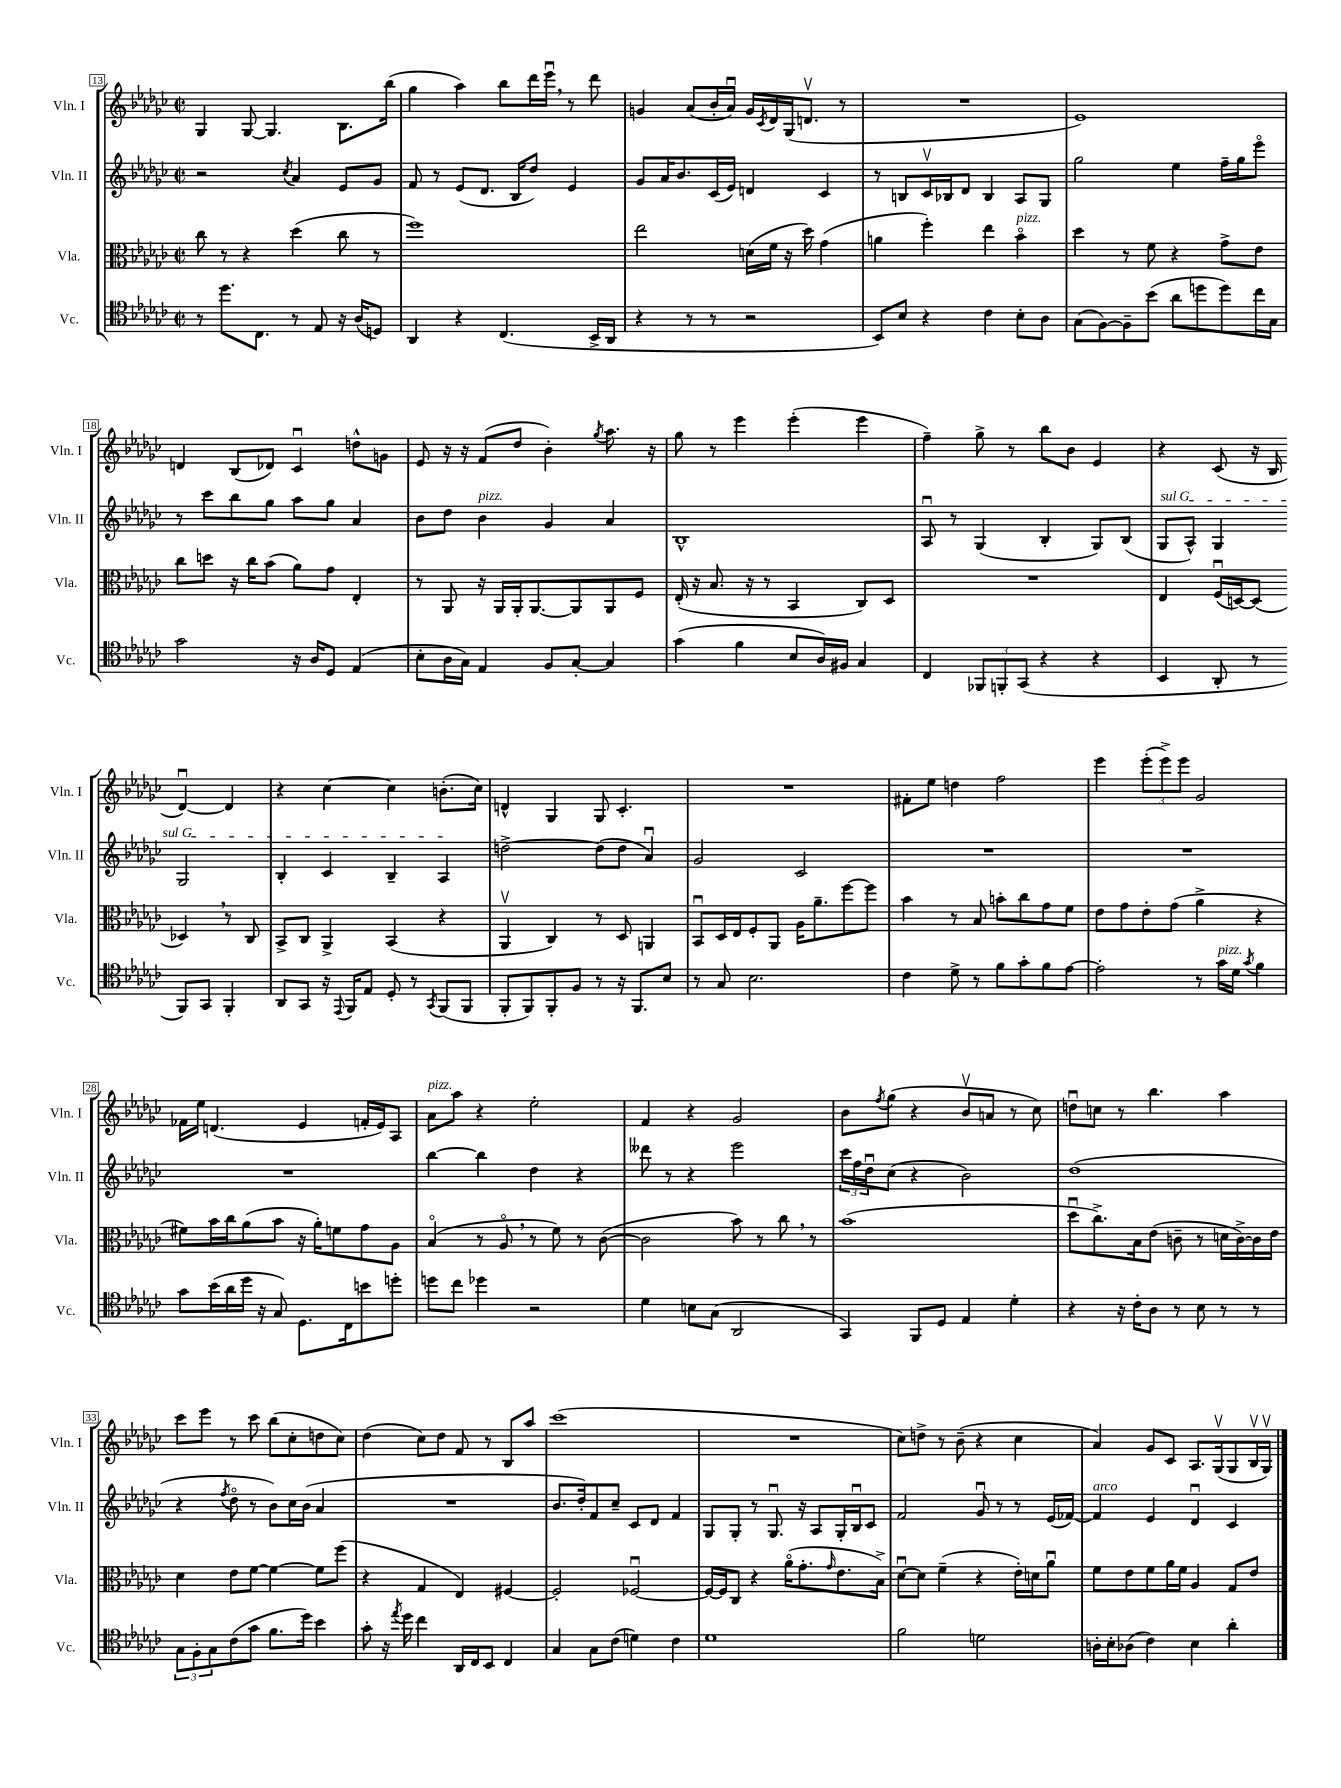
<<
\new StaffGroup <<
\new Staff = "s0" \with { instrumentName = "Vln. I" shortInstrumentName = "Vln. I" } {
    \clef treble \key ges \major \defaultTimeSignature \time 2/2
    ges4 ges8~ ges4. bes8. bes''16( |
    ges''4 aes''4) bes''8 des'''16 ees'''16\downbow \breathe r8 des'''8 |
    g'4 aes'8( bes'16-. aes'16\downbow) g'16 \acciaccatura { ces'8 } des'16 ges16( d'8.\upbow r8 |
    R1 |
    ees'1) |
    d'4 bes8( des'8) ces'4\downbow d''8-^ g'8 |
    ees'8 r16 r16 f'8( des''8 bes'4-.) \acciaccatura { ges''8 } aes''8. r16 |
    ges''8 r8 ees'''4 ees'''4-.( ees'''4 |
    f''4--) ges''8-> r8 bes''8 bes'8 ees'4 |
    r4 ces'8( r16 bes16 des'4~\downbow) des'4 |
    r4 ces''4~ ces''4 b'8.-.( ces''16) |
    d'4-^ ges4 ges8 ces'4.-. |
    R1 |
    fis'8-. ees''8 d''4 f''2 |
    ees'''4 \tuplet 3/2 { ees'''8-.( ees'''8->) ees'''8 } ges'2 |
    fes'16 ees''16 d'4.( ees'4 f'16-. ees'16) aes8 |
    aes'8^\markup { \italic "pizz." } aes''8 r4 ees''2-. |
    f'4 r4 ges'2 |
    bes'8 \acciaccatura { f''8 } ges''8( r4 bes'8\upbow a'8 r8 ces''8) |
    d''8\downbow c''8 r8 bes''4. aes''4 |
    ces'''8 ees'''8 r8 ces'''8 bes''8( ces''8-. d''8 ces''8) |
    des''4( ces''8) des''8 f'8 r8 bes8 aes''8 |
    ces'''1( |
    R1 |
    ces''8) d''8-> r8 bes'8--( r4 ces''4 |
    aes'4) ges'8 ces'8 aes8. ges16\upbow( ges8 bes16\upbow ges16\upbow) \bar "|." |
}
\new Staff = "s1" \with { instrumentName = "Vln. II" shortInstrumentName = "Vln. II" } {
    \clef treble \key ges \major \defaultTimeSignature \time 2/2
    r2 \acciaccatura { ces''8 } aes'4 ees'8 ges'8 |
    f'8 r8 ees'8( des'8. bes16 des''8) ees'4 |
    ges'8 aes'16 bes'8. ces'16( ees'16) d'4 ces'4 |
    r8 b8 ces'16\upbow bes16 des'8 bes4 aes8 ges8 |
    ges''2 ees''4 f''16-- ges''16 ees'''8\flageolet |
    r8 ces'''8 bes''8 ges''8 aes''8 ges''8 aes'4 |
    bes'8 des''8 bes'4^\markup { \italic "pizz." } ges'4 aes'4 |
    bes1-^ |
    aes8\downbow r8 ges4( bes4-. ges8) bes8( |
    \once \override TextSpanner.bound-details.left.text = \markup { \italic "sul G" } ges8\startTextSpan aes8-^) ges4 ges2 |
    bes4-. ces'4 bes4-- aes4\stopTextSpan |
    d''2~-> d''8( d''8 aes'4\downbow) |
    ges'2 ces'2 |
    R1 |
    R1 |
    R1 |
    bes''4~ bes''4 des''4 r4 |
    deses'''8 r8 r4 ees'''2 |
    \tuplet 3/2 { ces'''16 f''16 des''16\downbow } ces''8( r4 bes'2) |
    des''1( |
    r4 \acciaccatura { f''8 } des''8\flageolet r8 bes'8) ces''16 bes'16( aes'4 |
    R1 |
    bes'8. des''16-.) f'8 ces''8-- ces'8 des'8 f'4 |
    ges8 ges8-. r8 ges8.\downbow r16 aes8 ges16-. bes16\downbow ces'8 |
    f'2 ges'8\downbow r8 r8 ees'16( fes'16~) |
    fes'4^\markup { \italic "arco" } ees'4 des'4\downbow ces'4 \bar "|." |
}
\new Staff = "s2" \with { instrumentName = "Vla." shortInstrumentName = "Vla." } {
    \clef alto \key ges \major \defaultTimeSignature \time 2/2
    ces''8 r8 r4 des''4( ces''8 r8 |
    f''1) |
    ees''2 d'16( f'16 r16 des''16) ges'4( |
    a'4 f''4-.) ees''4 bes'4\flageolet^\markup { \italic "pizz." } |
    des''4 r8 f'8 r4 ges'8-> ees'8 |
    ces''8 d''8 r16 ces''16 bes'8( aes'8) ges'8 ees4-. |
    r8 aes,8 r16 aes,16 aes,16-. aes,8.~ aes,8 aes,8 f8 |
    ees16-.( r16 bes8. r16 r8 bes,4 ces8) des8 |
    R1 |
    ees4 f16\downbow( d16~) d8( des4) \breathe r8 ces8 |
    bes,8-> ces8 aes,4-> bes,4( r4 |
    aes,4\upbow ces4) r8 des8 a,4 |
    bes,8\downbow des16 ees16 f8-. aes,8 aes16 aes'8.-- f''8~ f''8 |
    bes'4 r8 bes8 b'8-. ces''8 ges'8 f'8 |
    ees'8 ges'8 ees'8-. ges'8( aes'4-> r4 |
    fis'8) bes'16 ces''16 aes'8( bes'8 r16 aes'16-.) f'8 ges'8 aes8 |
    bes4\flageolet( r8 aes8\flageolet \breathe r8 f'8) r8 ces'8~( |
    ces'2 bes'8) r8 ces''8 \breathe r8 |
    bes'1( |
    des''8\downbow ces''8.->) bes16 ees'8( c'8-- r8 d'16 c'16~->) c'16 ees'16 |
    des'4 ees'8 f'8~ f'4~ f'8 f''8( |
    r4 ges4 ees4) fis4~ |
    fis2-. fes2~\downbow |
    fes16~ fes16 ces8 r4 aes'16\flageolet( ges'8.-. \grace { ges'16 } ees'8. bes16->) |
    des'8~\downbow des'8 f'4--( r4 ees'16-.) d'16 aes'8\downbow |
    f'8 ees'8 f'8 aes'16 f'16 aes4 ges8 ees'8 \bar "|." |
}
\new Staff = "s3" \with { instrumentName = "Vc." shortInstrumentName = "Vc." } {
    \clef tenor \key ges \major \defaultTimeSignature \time 2/2
    r8 des''8. ces8. r8 ees8 r16 aes16( d8) |
    aes,4 r4 ces4.( bes,16-> aes,16 |
    r4 r8 r8 r2 |
    bes,8) bes8 r4 ces'4 bes8-. aes8 |
    ges8( f8~) f8-- bes'8( aes'8 d''8 d''8) ces''16 ges16 |
    ges'2 r16 aes16 des8 ees4( |
    bes8-. aes16 ges16) ees4 f8 ges8~-. ges4 |
    ges'4( f'4 bes8 aes16) fis16 ges4 |
    ces4 \tuplet 3/2 { fes,8 f,8-. ges,8( } r4 r4 |
    bes,4 aes,8-. r8 f,8) ges,8 f,4-. |
    aes,8 ges,8 r16 \appoggiatura { ees,8 } f,16 ees8 des8-. r8 \acciaccatura { ges,8 } f,8( f,8 |
    f,8-. f,8) f,8-. f8 r8 r16 f,8. bes8 |
    r8 ges8 bes2. |
    ces'4 des'8-> r8 f'8 ges'8-. f'8 ees'8~ |
    ees'2-. r8 ges'16^\markup { \italic "pizz." } des'16 \acciaccatura { ges'8 } f'4 |
    ges'8 bes'16( aes'16 des''16 r16 ges8) des8. ces16 b'8 d''8-. |
    d''8 ces''8 des''4 r2 |
    des'4 b8 ges8( aes,2 |
    ges,4) f,8 des8 ees4 des'4-. |
    r4 r16 ces'16-. aes8 r8 bes8 r8 r8 |
    \tuplet 3/2 { ges8 f8-. ges8 } ces'8( ges'8 f'8. des''16) bes'4 |
    ges'8-. r16 \acciaccatura { ees''8 } des''16 ces''4 aes,16 ces16 bes,8 ces4 |
    ges4 ges8 ces'8( d'4) ces'4 |
    des'1 |
    f'2 d'2 |
    a16-. bes16-. aes8( ces'4) bes4 aes'4-. \bar "|." |
}
>>
>>
\layout { \context { \Score currentBarNumber = #13 \override BarNumber.stencil = #(make-stencil-boxer 0.1 0.3 ly:text-interface::print) } }
